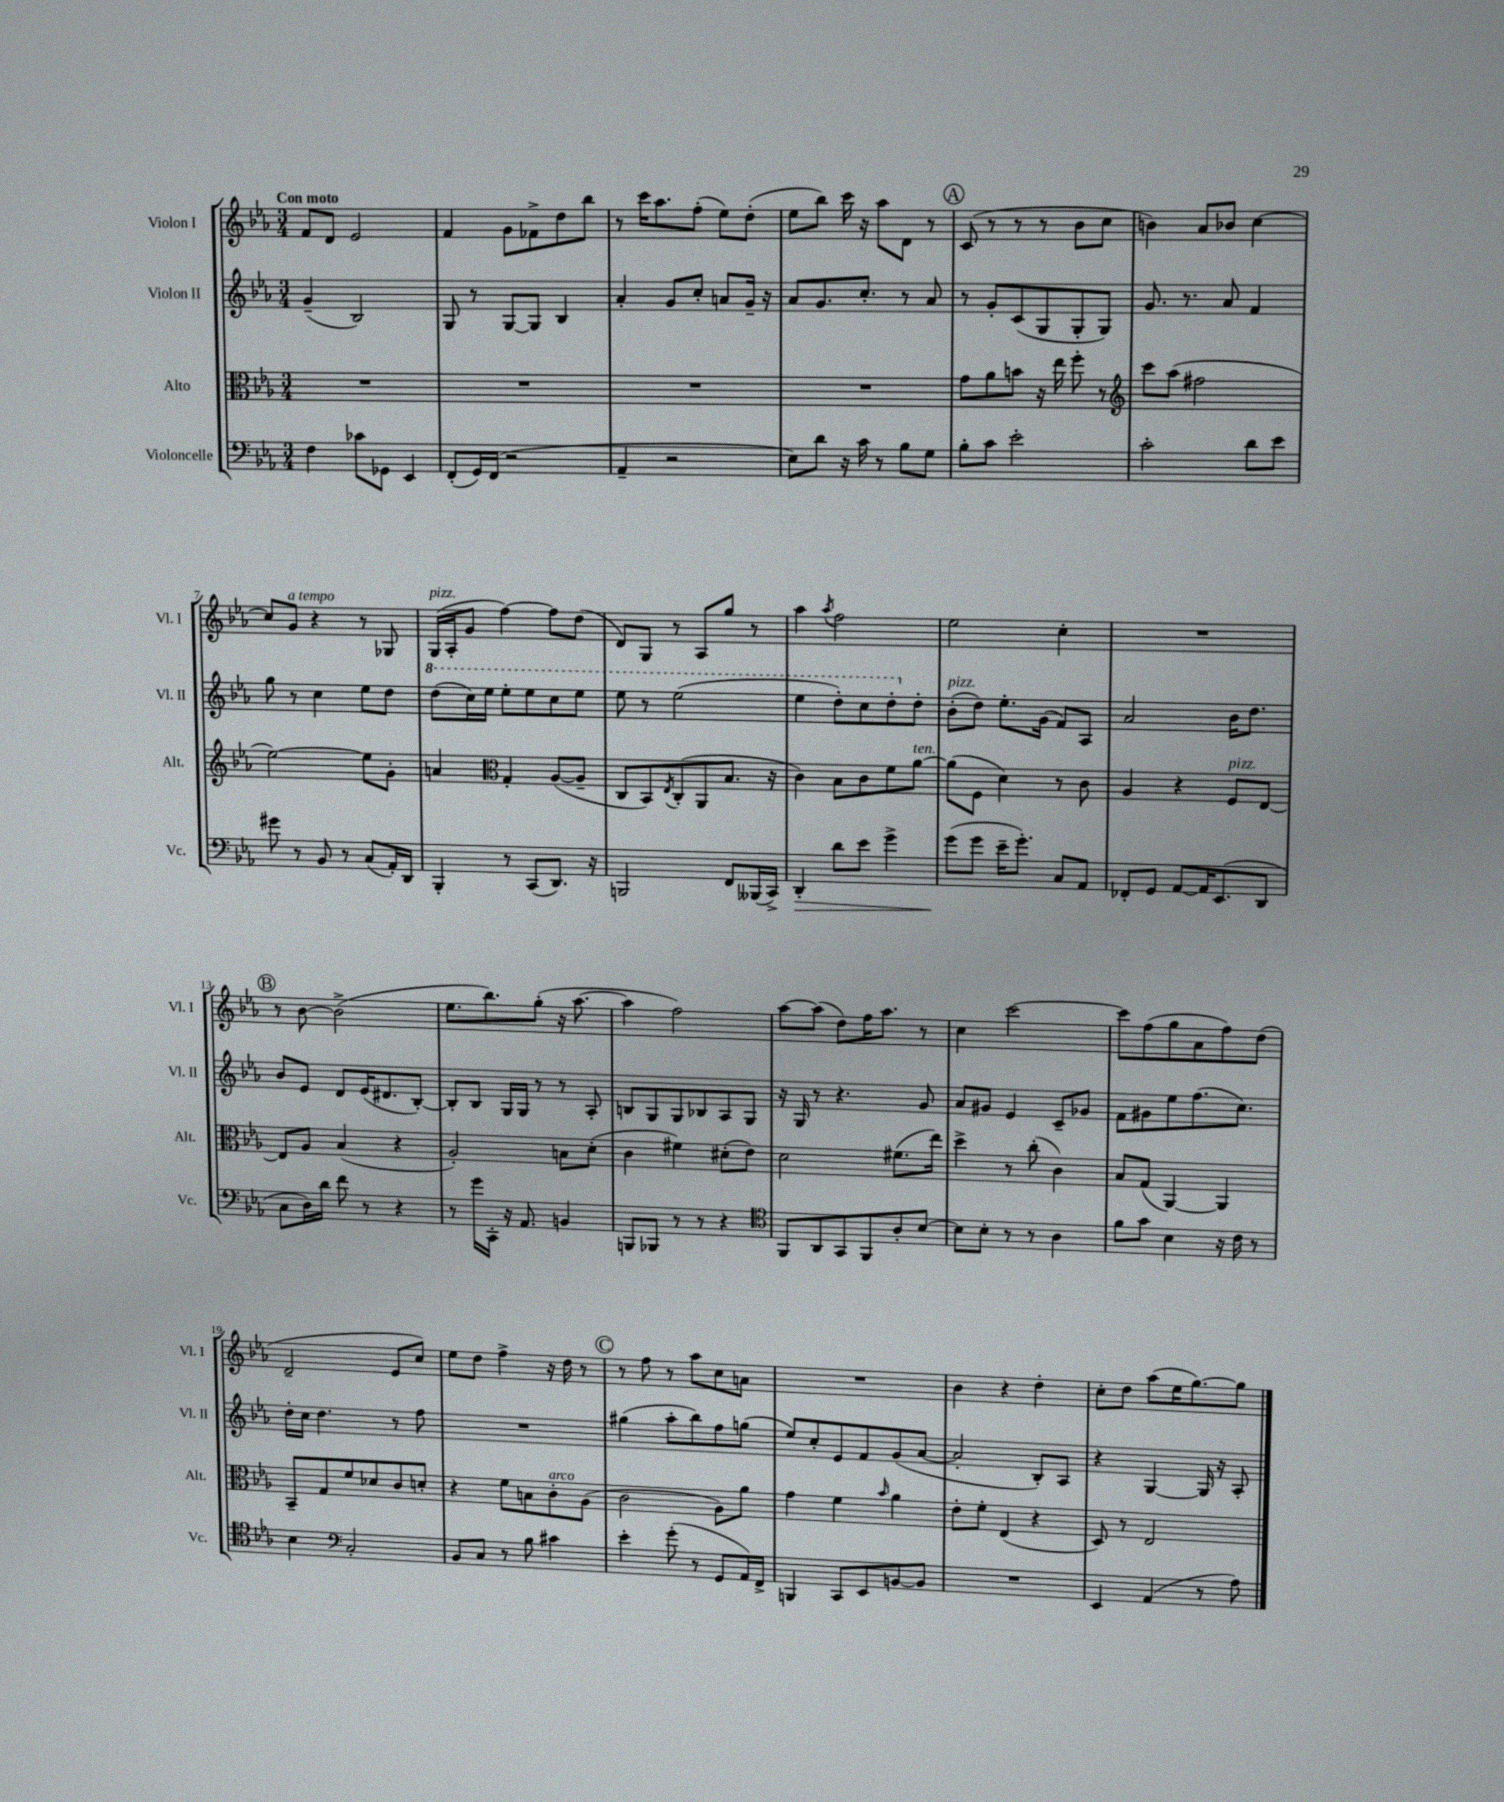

**kern	**kern	**kern	**kern
*staff4	*staff3	*staff2	*staff1
*clefF4	*clefC3	*clefG2	*clefG2
*k[b-e-a-]	*k[b-e-a-]	*k[b-e-a-]	*k[b-e-a-]
*M3/4	*M3/4	*M3/4	*M3/4
4F	2.r	(4g~	8f
.	.	.	8d
8c-	.	2B-)	2e-
8GG-	.	.	.
4EE-	.	.	.
=	=	=	=
(8FF'	2.r	8G	4f
16GG)	.	8r	.
(16FF	.	.	.
2r	.	[8G	8g
.	.	8G]	8f-^
.	.	4B-	8dd
.	.	.	8bb-
=	=	=	=
4AA-~	2.r	4a-'	8r
.	.	.	16ccc
.	.	.	8.aa-
2r	.	8g	.
.	.	8cc'	(8ff'
.	.	8a	8ee-)
.	.	16g~	(8dd'
.	.	16r	.
=	=	=	=
8E-)	2.r	8a-	8ee-
8d	.	8.g	8bb-)
16r	.	.	16ccc
16c	.	8.cc'	16r
8r	.	.	8aa-
8B-	.	8r	8d
8G	.	8a-	8r
=	=	=	=
8B-'	8g	8r	(8c
8c	8a-	8g'	8r
2e-'	8b	(8c	8r
.	16r	8G	8r
.	16ee-	.	.
.	8ff'	8G'	8b-
.	8r	8G)	8cc
=	=	=	=
*	*clefG2	*	*
2c'	8ccc	8.g	4b)
.	(8aa-	.	.
.	.	8.r	.
.	2ff#	.	8a-
.	.	8a-	8b-
8d	.	4f	[4cc
8e-	.	.	.
=	=	=	=
8g#	[2ee-)	8gg	8cc]
8r	.	8r	8g
8BB-	.	4cc	4r
8r	.	.	.
(8C	8ee-]	8ee-	8r
16AA-')	8g'	8dd	8G-
16DD	.	.	.
=	=	=	=
4BBB-'	4a	(8ddd	(16G
.	.	.	16A-'
.	.	16ccc)	8g
.	.	16eee-	.
*	*clefC3	*	*
8r	4G'	8eee-'	[4ff)
(8CC	.	8eee-	.
8.DD)	([8A-	8ccc	8ff]
.	8A-~]	8eee-	(8dd
16r	.	.	.
=	=	=	=
2BBB	8C	8eee-	8d)
.	8BB-)	8r	8G
.	8qE-	.	.
.	(8C'	(2eee-	8r
.	8AA-	.	8A-
8FF	8.B-	.	8gg
(16BBB--	.	.	8r
16CC^)	16r	.	.
=	=	=	=
4DD'	4c)	4eee-	4aa-
.	.	.	8qaa-
8d	8B-	8ddd')	2ff
8e-	8c	8ccc	.
4g^	8f	8ddd'	.
.	[8a-	8dd'	.
=	=	=	=
(8g	(8a-]	(8b-'	2ee-
8g	8F	8dd)	.
16e-~	4d)	8.ee-'	.
8.g')	.	.	.
.	.	(16g	.
8C	8r	8f)	4cc'
8AA-	8c	8A-	.
=	=	=	=
8FF-'	4A-	2a-	2.r
8GG	.	.	.
[8AA-	4r	.	.
16AA-]	.	.	.
(8.EE-	.	.	.
.	8F	16b-	.
.	.	8.dd	.
8DD	[8E-	.	.
=	=	=	=
8C	8E-]	8b-	8r
16D)	8A-	8e-	[8b-
16d	.	.	.
8f	(4B-	8d	(2b-^]
8r	.	(16e-	.
.	.	8.d#	.
4r	4r	.	.
.	.	[8B-')	.
=	=	=	=
8r	2A-')	8B-']	8.ee-
16g	.	8B-	.
16CC'	.	.	8.bb-)
16r	.	16G	.
8.AA-	.	16G	.
.	.	8r	(8gg'
4BB	8B	8r	16r
.	.	.	[8.aa-
.	(8d'	8A-'	.
=	=	=	=
8BBB	4c	8B	4aa-]
8BBB-	.	8G	.
8r	4f#)	8G	2ff)
8r	.	8B-	.
4r	(8d#'	8A-	.
.	8e-)	8G	.
=	=	=	=
*clefC4	*	*	*
8FF	2d	16r	[8aa-
.	.	16G	.
8AA-	.	8r	(8aa-]
8GG	.	4.r	8dd)
8FF	.	.	16ff
.	.	.	8.aa-
8A-'	(8.f#	.	.
[8B-	.	8g	8r
.	16ee-)	.	.
=	=	=	=
8B-]	4dd^	8a-	4cc
8B-'	.	8g#	.
8r	8r	4e-	[2ccc
8r	(8cc'	.	.
4A-	4c)	8c~	.
.	.	8g-	.
=	=	=	=
8f	8B-	8f	8ccc]
8g	(8G	8g#	(8ff
4B-	[4AA-)	8ee-	8gg
.	.	(8.ff	8a-
16r	4AA-]	.	8ff)
16c	.	8.cc)	.
8r	.	.	(8dd
=	=	=	=
4B-	8BB-~	16dd'	2d~
.	.	16cc	.
.	8G	4.dd	.
*clefF4	*	*	*
2C'	8f	.	.
.	8d-	.	.
.	8c	8r	8e-
.	8d'	8ff	8cc)
=	=	=	=
8BB-	4r	2.r	8ee-
8C	.	.	8dd
8r	8f	.	4ff^
8B-	8B	.	.
4c#	8c'	.	16r
.	.	.	16dd
.	(8A-	.	8r
=	=	=	=
4e-'	2c	(4gg#	8r
.	.	.	8ff
(8g'	.	8aa-'	8r
8r	.	8bb-)	8aa-
8GG	8A-)	8ff	8cc
16AA-)	8a-	(8gg	8a
16FF^	.	.	.
=	=	=	=
4BBB	4g	8ee-)	2.r
.	.	8cc'	.
8CC	4f	8e-	.
8EE-	.	8f	.
.	16qqb-	.	.
[8BB	4a-	(8g	.
8BB]	.	[8a-	.
=	=	=	=
2.r	8e-'	2a-']	4b-
.	8f'	.	.
.	(4E-	.	4r
.	4r	8B-')	4dd'
.	.	8A-	.
=	=	=	=
4EE-	8D)	4r	8cc'
.	8r	.	8dd
(4AA-	2E-	[4G	(8aa-
.	.	.	16ee-
.	.	.	[8.gg)
8r	.	16G]	.
.	.	16r	.
8A-)	.	8A-'	8gg]
==	==	==	==
*-	*-	*-	*-
